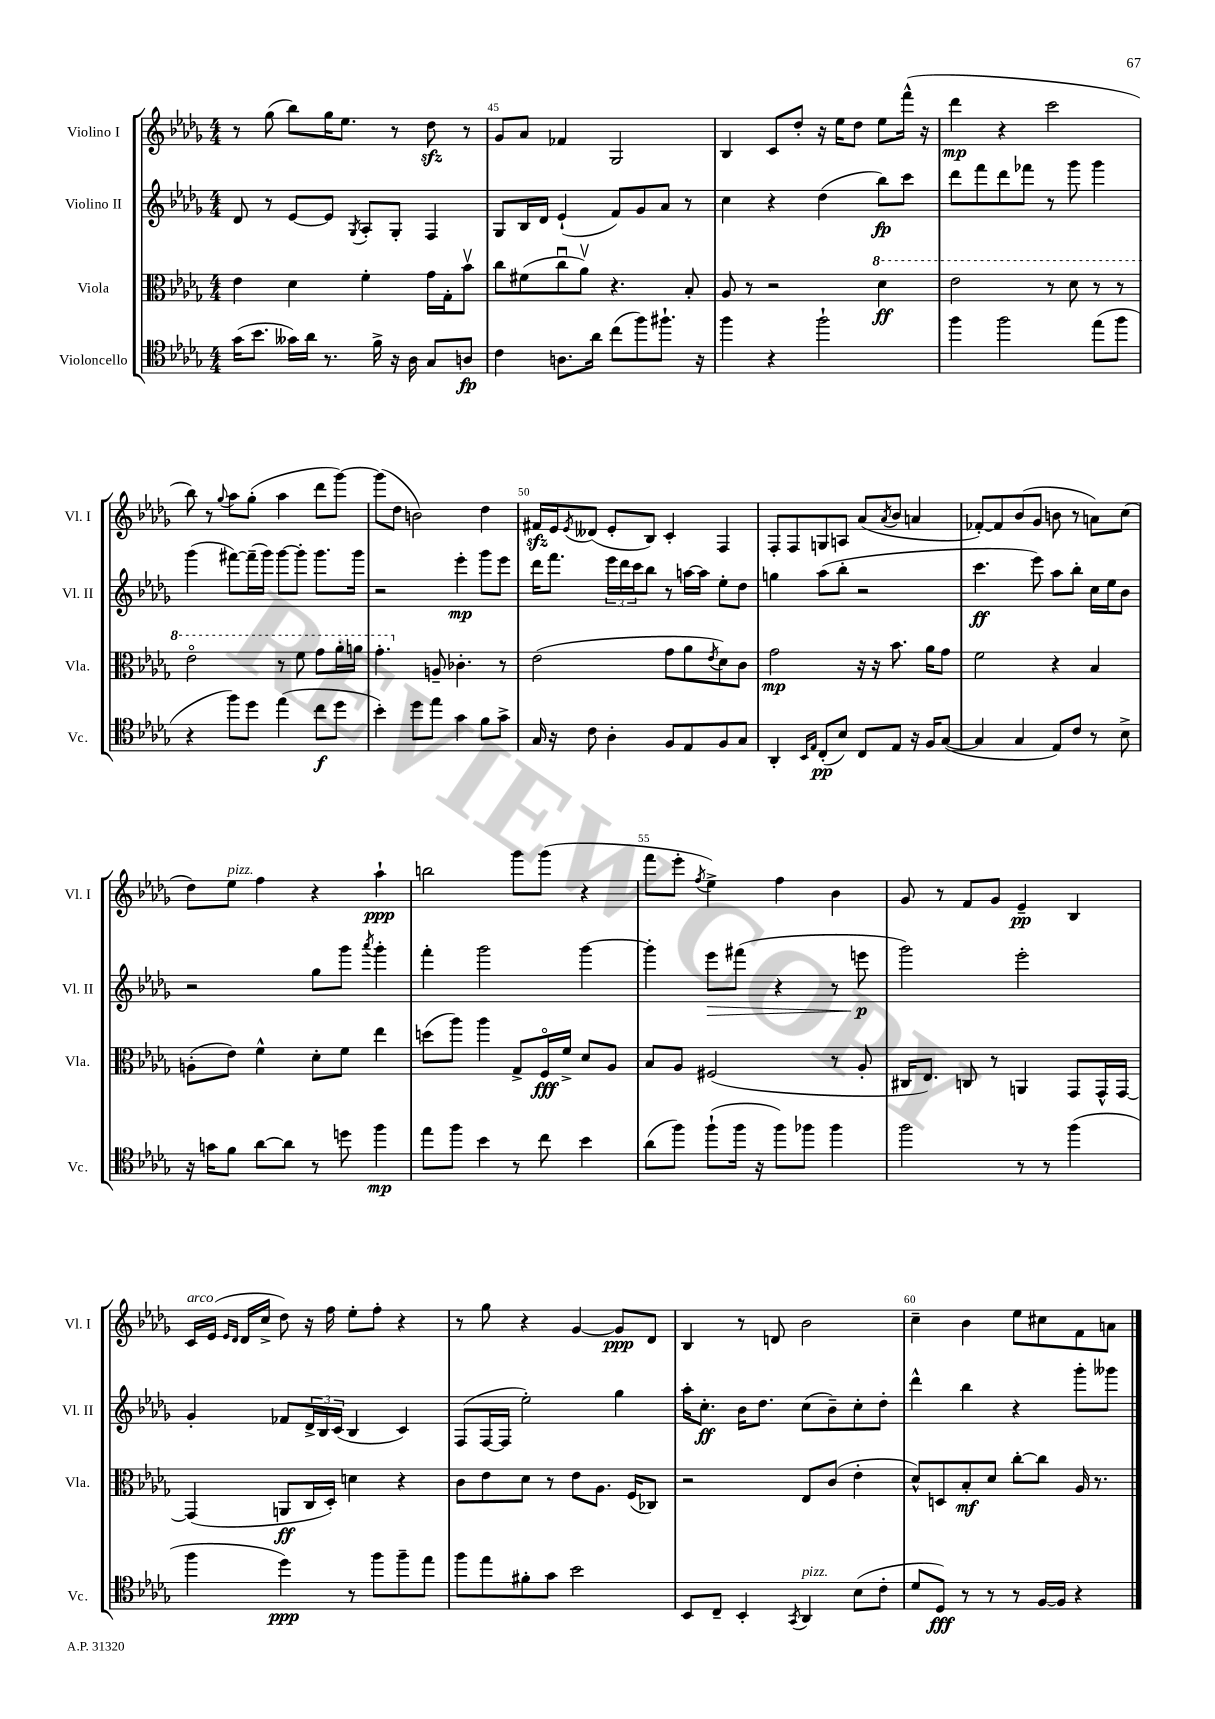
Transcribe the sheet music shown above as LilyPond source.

<<
\new StaffGroup <<
\new Staff = "s0" \with { instrumentName = "Violino I" shortInstrumentName = "Vl. I" } {
    \clef treble \key des \major \numericTimeSignature \time 4/4
    r8 ges''8( bes''8) ges''16 ees''8. r8 des''8\sfz r8 |
    ges'8 aes'8 fes'4 ges2 |
    bes4 c'8 des''8-. r16 ees''16 des''8 ees''8 f'''16-^( r16 |
    des'''4\mp r4 c'''2 |
    bes''8) r8 \appoggiatura { ges''8 } aes''8 ges''8-.( aes''4 des'''8 ges'''8~) |
    ges'''8( des''8 b'2) des''4 |
    fis'16\sfz ees'16 \acciaccatura { ees'8 } deses'8( ees'8-. bes8) c'4-. f4 |
    f8-. f8 g8 a8 aes'8( \acciaccatura { aes'8 } bes'8 a'4 |
    fes'8~-.) fes'8 bes'8( ges'8 b'8 r8 a'8) c''8( |
    des''8) ees''8^\markup { \italic "pizz." } f''4 r4 aes''4-!\ppp |
    b''2 ges'''8 ges'''8( r4 |
    f'''8 ees'''8-. \acciaccatura { f''8 } ees''4->) f''4 bes'4 |
    ges'8 r8 f'8 ges'8 ees'4--\pp bes4 |
    c'16^\markup { \italic "arco" } ees'16( \grace { ees'16 des'16 } des'16 c''16-> des''8) r16 f''16 ees''8-. f''8-. r4 |
    r8 ges''8 r4 ges'4~ ges'8\ppp des'8 |
    bes4 r8 d'8 bes'2 |
    c''4-- bes'4 ees''8 cis''8 f'8 a'8 \bar "|." |
}
\new Staff = "s1" \with { instrumentName = "Violino II" shortInstrumentName = "Vl. II" } {
    \clef treble \key des \major \numericTimeSignature \time 4/4
    des'8 r8 ees'8~ ees'8 \acciaccatura { ges8 } aes8-. ges8-. f4 |
    ges8 bes16 des'16 ees'4-!( f'8) ges'8 aes'8 r8 |
    c''4 r4 des''4( bes''8\fp) c'''8 |
    des'''8 f'''8 des'''8 fes'''8 r8 ges'''8 ges'''4 |
    ges'''4( fis'''8~) fis'''16--( ges'''16) ges'''8~ ges'''8-. ges'''8. ges'''16 |
    r2 ees'''4-.\mp ges'''8 ees'''8 |
    des'''16 f'''8. \tuplet 3/2 { ees'''16 des'''16 c'''16 } bes''8 r8 a''16~ a''16 ees''8-. des''8 |
    g''4 aes''8( bes''8-. r2 |
    c'''4.\ff ees'''8) aes''8 bes''8-. c''16 ees''16 bes'8 |
    r2 ges''8 ges'''8 \acciaccatura { aes'''8 } ges'''4-. |
    f'''4-. ges'''2 ges'''4~ |
    ges'''4-. ees'''8\> fis'''8( r4 r8 e'''8\p\! |
    ges'''2) ees'''2-. |
    ges'4-. fes'8 \tuplet 3/2 { des'16-> bes16 c'16( } bes4 c'4) |
    f8( f16~ f16 ees''2-.) ges''4 |
    aes''16-. c''8.-.\ff bes'16 des''8. c''8( bes'8--) c''8-. des''8-. |
    des'''4-^ bes''4 r4 ges'''8-. geses'''8 \bar "|." |
}
\new Staff = "s2" \with { instrumentName = "Viola" shortInstrumentName = "Vla." } {
    \clef alto \key des \major \numericTimeSignature \time 4/4
    ees'4 des'4 f'4-. ges'16 ges16-. bes'8\upbow |
    c''8 fis'8( c''8\downbow aes'8\upbow) r4. bes8-. |
    aes8 r8 r2 \ottava #1 des''4\ff |
    ees''2 r8 des''8 r8 r8 |
    ees''2\flageolet r8 f''8 ges''8 aes''16-. a''16 |
    ges''4.-. \ottava #0 a8-- ces'4.-. r8 |
    ees'2( ges'8 aes'8 \acciaccatura { ees'8 } des'8) c'8 |
    ges'2\mp r16 r16 bes'8. aes'16 ges'8 |
    f'2 r4 bes4 |
    a8-.( ees'8) f'4-^ des'8-. f'8 ees''4 |
    d''8( aes''8) aes''4 ges8-> f16\flageolet\fff f'16-> des'8 aes8 |
    bes8 aes8 fis2( r8 aes8-. |
    cis16 ees8.) c8 r8 a,4 ges,8 ges,16-^ ges,16~ |
    ges,4( a,8\ff c16 des16-.) d'4 r4 |
    c'8 ees'8 des'8 r8 ees'8 aes8. f16( ces8) |
    r2 ees8 c'8( ees'4-. |
    des'8-^) d8 bes8-.\mf des'8 c''8~-. c''8 aes16 r8. \bar "|." |
}
\new Staff = "s3" \with { instrumentName = "Violoncello" shortInstrumentName = "Vc." } {
    \clef tenor \key des \major \numericTimeSignature \time 4/4
    ges'16( bes'8. geses'16) aes'16 r8. f'16-> r16 aes16 ges8 a8\fp |
    c'4 a8. aes'16 c''8( f''8) fis''8.-! r16 |
    f''4 r4 f''2-! |
    f''4 f''2 ees''8( f''8 |
    r4 f''8) des''8 ees''4( c''8\f des''8 |
    bes'4-.) des''8 ees''8 ges'4 f'8 ges'8-> |
    ges16 r16 c'8 aes4-. f8 ees8 f8 ges8 |
    aes,4-. \grace { bes,16 ees16 } c8-.\pp( bes8) c8 ees8 r16 f16 ges8~( |
    ges4 ges4 ees8) c'8 r8 bes8-> |
    r16 g'16 f'8 aes'8~ aes'8 r8 d''8 f''4\mp |
    ees''8 f''8 bes'4 r8 c''8 bes'4 |
    aes'8( f''8) f''8-!( f''16 r16 f''8) fes''8 fes''4 |
    f''2 r8 r8 f''4( |
    f''4 des''4\ppp) r8 f''8 f''8-- ees''8 |
    f''8 ees''8 fis'8-. ges'8 bes'2 |
    bes,8 c8-- bes,4-. \acciaccatura { ges,8 } aes,4^\markup { \italic "pizz." } bes8( c'8-. |
    des'8 des8\fff) r8 r8 r8 f16~ f16 r4 \bar "|." |
}
>>
>>
\layout { \context { \Score currentBarNumber = #44 \override BarNumber.break-visibility = ##(#f #t #t) barNumberVisibility = #(every-nth-bar-number-visible 5) } }
